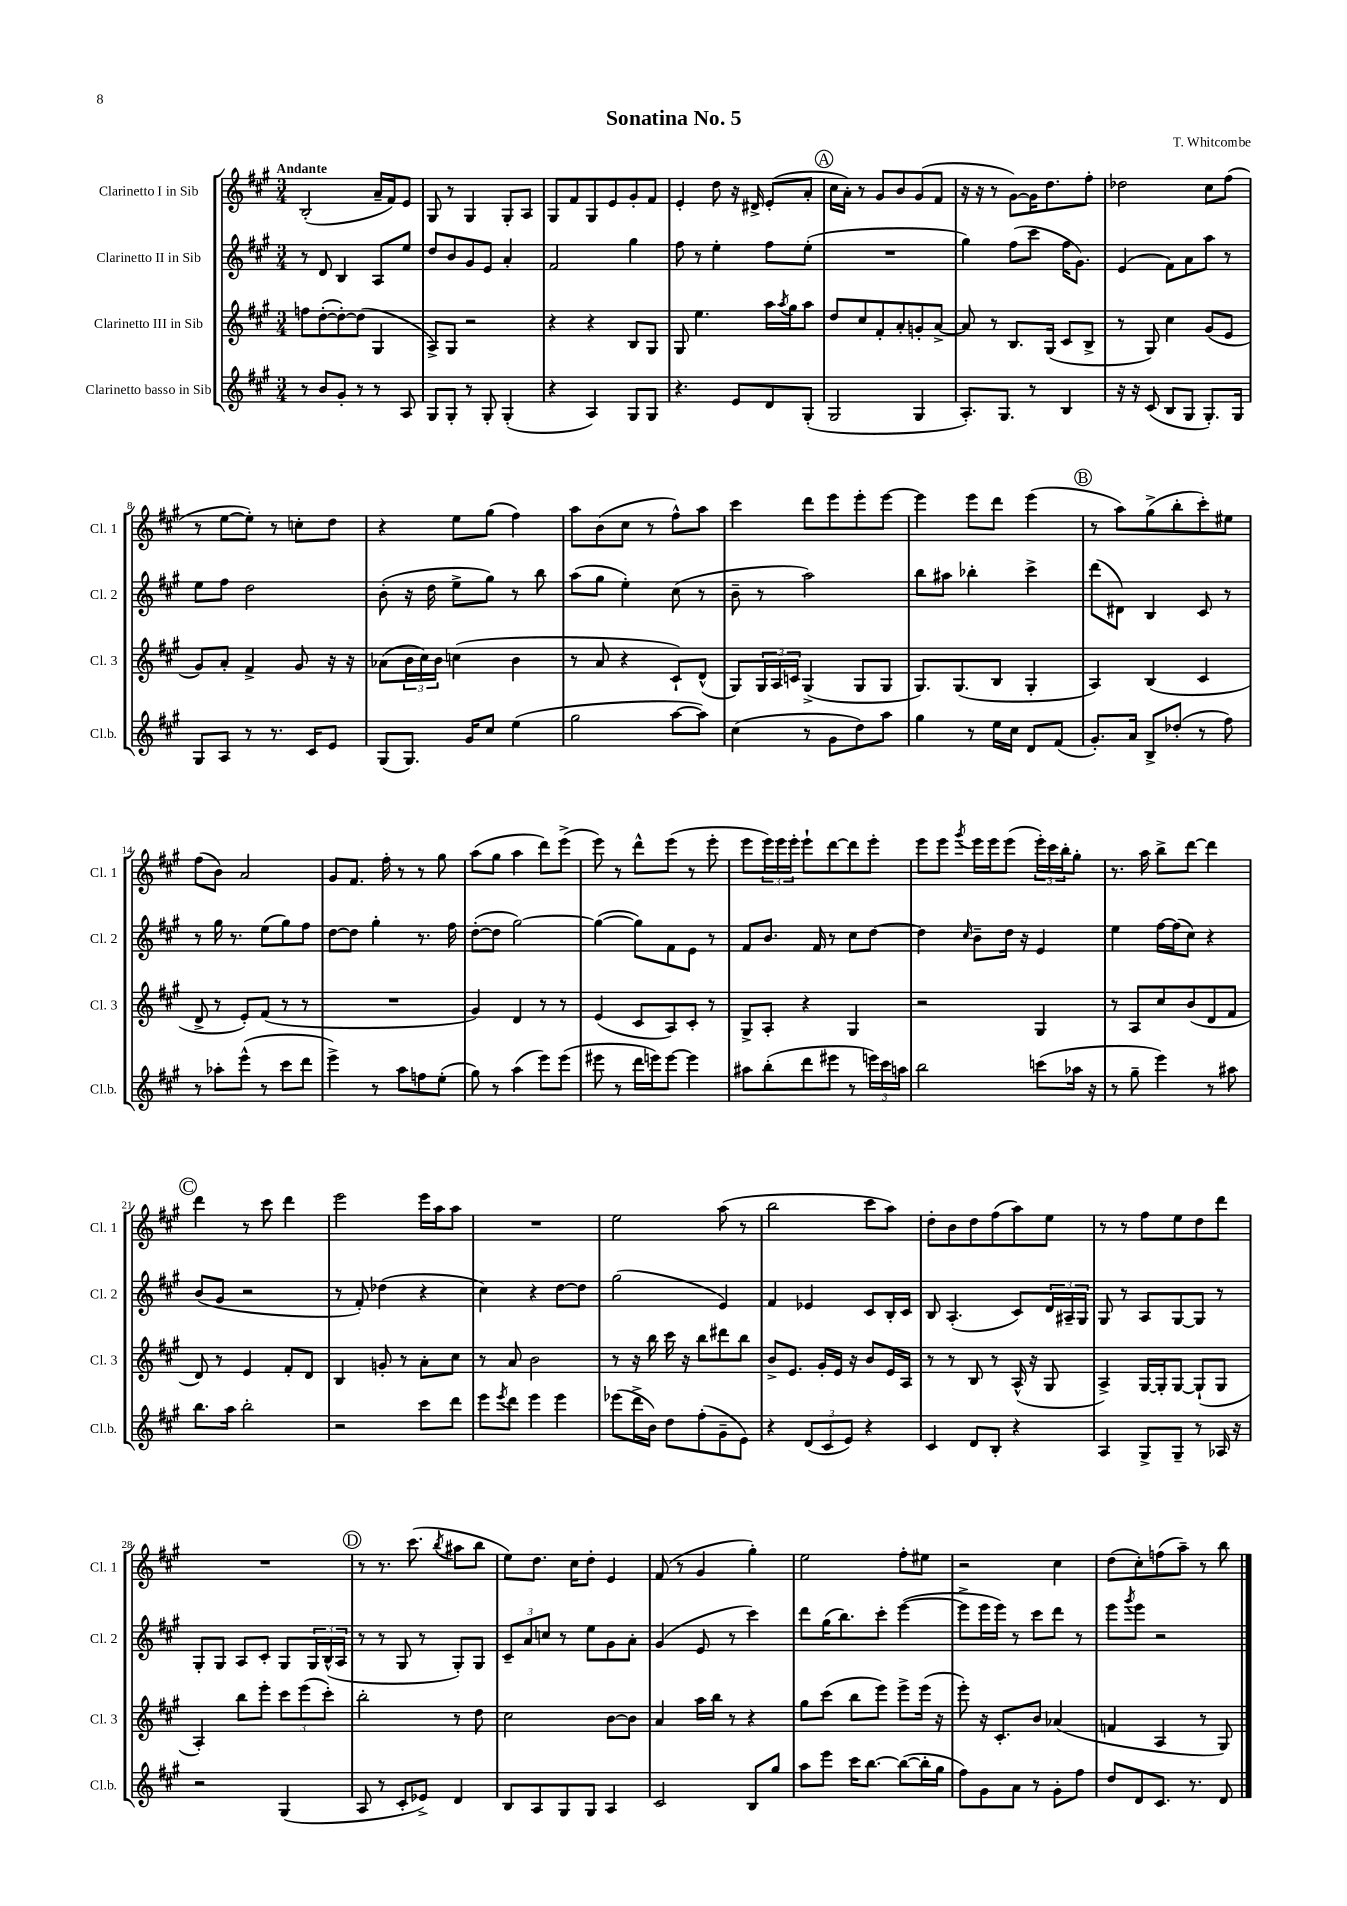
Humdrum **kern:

**kern	**kern	**kern	**kern
*staff4	*staff3	*staff2	*staff1
*clefG2	*clefG2	*clefG2	*clefG2
*k[f#c#g#]	*k[f#c#g#]	*k[f#c#g#]	*k[f#c#g#]
*M3/4	*M3/4	*M3/4	*M3/4
8r	8ff\L	8r	(2B'/
8b/L	([8dd'\	8d/	.
8g#'/J	8dd'\_)	4B/	.
8r	(8dd\]J	.	.
8r	4G#/	8A/L	16a~/LL
.	.	.	16f#/J)
8A/	.	8ee/J	8e/J
=	=	=	=
8G#/L	8A^/L)	8dd/L	8G#/
8G#'/J	8G#/J	8b/	8r
8r	2r	8g#/	4G#/
8G#'/	.	8e/J	.
(4G#'/	.	4a'/	8G#'/L
.	.	.	8A/J
=	=	=	=
4r	4r	2f#/	8G#/L
.	.	.	8f#/
4A/)	4r	.	8G#/
.	.	.	8e/
8G#/L	8B/L	4gg#\	8g#'/
8G#/J	8G#/J	.	8f#/J
=	=	=	=
4.r	8G#/	8ff#\	4e'/
.	4.ee\	8r	.
.	.	4ee'\	8dd\
8e/L	.	.	16r
.	.	.	16d#^/
8d/	16aa\LL	8ff#\L	(8e'/L
.	8qaa/	.	.
.	16gg#\J	.	.
(8G#'/J	8aa\J	(8ee'\J	8a'/J
=	=	=	=
2G#/	8dd/L	2.r	16cc#\LL
.	.	.	16a'\JJ)
.	8cc#/	.	8r
.	8f#'/	.	8g#/L
.	8a'/	.	8b/
4G#/	8g'/	.	(8g#/
.	[8a^/J	.	8f#/J
=	=	=	=
8.A'/L)	8a/]	4gg#\)	16r
.	.	.	16r
.	8r	.	8r
8.G#/J	.	.	.
.	8.B/L	(8ff#\L	[8g#\L)
8r	.	8ccc#\J	16g#\]K
.	(16G#/Jk	.	8.dd\
4B/	8c#/L	16ff#\LK	.
.	.	8.g#\J)	.
.	8B^/J	.	8ff#'\J
=	=	=	=
16r	8r	(4e/	2dd-\
16r	.	.	.
(8c#/	8G#/)	.	.
8B/L	4cc#\	8f#\L)	.
8G#/J	.	8a\	.
8.G#'/L)	(8g#/L	8aa\J	8cc#\L
.	8e/J	8r	(8ff#\J
16G#/Jk	.	.	.
=	=	=	=
8G#/L	8g#/L)	8ee\L	8r
8A/J	8a'/J	8ff#\J	[8ee\L
8r	4f#^/	2dd\	8ee'\]J)
8.r	.	.	8r
.	8g#/	.	8cc'\L
16c#/LK	.	.	.
8e/J	16r	.	8dd\J
.	16r	.	.
=	=	=	=
(8G#/L	(8a-\L	(8b'\	4r
8.G#/J)	24b\L	16r	.
.	24cc#\)	.	.
.	.	16dd\	.
.	24b\JJ	.	.
.	(4cc\	8ee^\L	8ee\L
16g#/LK	.	.	.
8cc#/J	.	8gg#\J)	(8gg#\J
(4ee\	4b\	8r	4ff#\)
.	.	8bb\	.
=	=	=	=
2gg#\	8r	(8aa\L	8aa\L
.	8a/	8gg#\J	(8b\
.	4r	4ee'\)	8cc#\J
.	.	.	8r
[8aa\L	8c#`/L)	(8cc#\	8ff#^^\L)
8aa\]J)	(8d^^/J	8r	8aa\J
=	=	=	=
(4cc#\	8G#/L)	8b~\	4ccc#\
.	24G#/L	8r	.
.	24A/	.	.
.	24c/JJ	.	.
8r	(4G#^/	2aa\)	8ddd\L
8g#\L	.	.	8eee\
8dd\)	8G#/L	.	8eee'\
8aa\J	8G#/J	.	[8eee\J
=	=	=	=
4gg#\	8.G#/L)	8bb\L	4eee\]
.	.	8aa#\J	.
.	(8.G#/	.	.
8r	.	4bb-'\	8eee\L
16ee\LL	8B/J	.	8ddd\J
16cc#\JJ	.	.	.
8d/L	4G#'/	4ccc#^\	(4eee\
(8f#/J	.	.	.
=	=	=	=
8.g#'/L)	4A/)	(8ddd\L	8r
.	.	8d#\J)	8aa\L)
16a/Jk	.	.	.
8B^/L	(4B/	4B/	(8gg#^\
(8dd-'/J	.	.	8bb'\
8r	4c#/	8c#/	8ccc#'\)
8ff#\)	.	8r	8ee#\J
=	=	=	=
8r	8d^/	8r	(8ff#\L
8aa-'\L	8r	16gg#\	8b\J)
.	.	8.r	.
(8eee^^\J	8e'/L)	.	2a/
8r	(8f#/J	(8ee\L	.
8ccc#\L	8r	8gg#\)	.
8ddd\J	8r	8ff#\J	.
=	=	=	=
4eee^\)	2.r	[8dd\L	8g#/L
.	.	8dd\]J	8.f#/J
8r	.	4gg#'\	.
.	.	.	16ff#'\
8aa\L	.	.	8r
8ff\	.	8.r	8r
(8ee'\J	.	.	8gg#\
.	.	16ff#\	.
=	=	=	=
8gg#\)	4g#/)	([8dd'\L	(8aa\L
8r	.	8dd\]J	8gg#\J
(4aa\	4d/	[2gg#\)	4aa\
8eee\L)	8r	.	8ddd\L)
(8eee\J	8r	.	(8eee^\J
=	=	=	=
8eee#\	(4e/	(4gg#\_	8eee\)
8r	.	.	8r
16ddd\LL	8c#/L	8gg#\]L)	8ddd^^\L
16eee\J)	.	.	.
[8eee\J	8A/)	8f#\	(8eee\J
4eee\]	8c#'/J	8e\J	8r
.	8r	8r	8eee'\
=	=	=	=
8aa#\L	8G#^/L	8f#/L	8eee\L
(8bb'\	8A'/J	8.b/J	24eee\L)
.	.	.	24eee\
.	.	.	24eee'\JJ
8ddd\	4r	.	8eee`\L
.	.	16f#/	.
8eee#\J	.	8r	[8ddd\
8r	4G#/	8cc#\L	8ddd\]
24eee\LL)	.	[8dd\J	8eee'\J
24ccc#\	.	.	.
24aa\JJ	.	.	.
=	=	=	=
2bb\	2r	4dd\]	8eee\L
.	.	.	8eee\J
.	.	16qqcc#/	8qggg#/
.	.	8b~\L	16eee\LL
.	.	.	16eee\J
.	.	16dd\Jk	(8eee\J
.	.	16r	.
(8ccc\L	4G#/	4e/	24eee'\LL)
.	.	.	24ccc#\
.	.	.	24bb'\J
16aa-\Jk	.	.	8gg#'\J
16r	.	.	.
=	=	=	=
8r	8r	4ee\	8.r
8gg#~\	8A/L	.	.
.	.	.	16aa\
4eee\)	8cc#/	[16ff#\LL	8bb^\L
.	.	(16ff#\]J	.
.	(8b/	8cc#\J)	[8ddd\J
8r	8d/	4r	4ddd\]
8aa#\	8f#/J	.	.
=	=	=	=
8.bb\L	8d/)	(8b/L	4ddd\
.	8r	8g#/J	.
16aa\Jk	.	.	.
2bb'\	4e/	2r	8r
.	.	.	8ccc#\
.	8f#'/L	.	4ddd\
.	8d/J	.	.
=	=	=	=
2r	4B/	8r	2eee\
.	.	8f#'/)	.
.	8g'/	(4dd-\	.
.	8r	.	.
8ccc#\L	8a'\L	4r	16eee\LL
.	.	.	16aa\J
8ddd\J	8cc#\J	.	8aa\J
=	=	=	=
8eee\L	8r	4cc#\)	2.r
8qeee/	.	.	.
8ddd\J	8a/	.	.
4eee\	2b\	4r	.
4eee\	.	[8dd\L	.
.	.	8dd\]J	.
=	=	=	=
(8eee-\L	8r	(2gg#\	2ee\
16ddd^\L	16r	.	.
16b\JJ)	16bb\	.	.
8dd\L	16ccc#\	.	.
.	16r	.	.
(8ff#'\	8bb\L	.	.
8g#~\	8ddd#\	4e/)	(8aa\
8e\J)	8bb\J	.	8r
=	=	=	=
4r	8b^/L	4f#/	2bb\
.	8.e/J	.	.
(12d/L	.	4e-/	.
.	16g#'/LL	.	.
12c#/	.	.	.
.	16e/JJ	.	.
12e/J)	.	.	.
.	16r	.	.
4r	8b/L	8c#/L	8ccc#\L
.	16e/L	16B'/L	8aa\J)
.	16A/JJ	16c#/JJ	.
=	=	=	=
4c#/	8r	8B/	8dd'\L
.	8r	(4.A'/	8b\
8d/L	8B/	.	8dd\
8B'/J	8r	.	(8ff#\
4r	(16A^^/	8c#/L)	8aa\)
.	16r	.	.
.	8G#/	24d/L	8ee\J
.	.	24A#~/	.
.	.	24G#/JJ	.
=	=	=	=
4A/	4A^/)	8G#/	8r
.	.	8r	8r
8G#^/L	[16G#/LL	8A/L	8ff#\L
.	16G#'/]J	.	.
8G#~/J	[8G#/J	[8G#/	8ee\
8r	(8G#`/]L	8G#/]J	8dd\
16A-/	8G#/J	8r	8ddd\J
16r	.	.	.
=	=	=	=
2r	4A'/)	8G#'/L	2.r
.	.	8G#/J	.
.	8bb\L	8A/L	.
.	8eee'\J	8c#'/J	.
(4G#/	12ccc#\L	8G#/L	.
.	(12eee\	.	.
.	.	24G#/L	.
.	12ccc#'\J)	(24B^^/	.
.	.	24A/JJ	.
=	=	=	=
8A/	2bb'\	8r	8r
8r	.	8r	8.r
8c#'/L	.	8G#/	.
.	.	.	(8.ccc#\
8e-^/J)	.	8r	.
.	.	.	8qbb/
4d/	8r	8G#'/L)	8aa#\L
.	8dd\	8G#/J	8bb\J
=	=	=	=
8B/L	2cc#\	12c#~/L	8ee\L)
.	.	12a/	.
8A/	.	.	8.dd\J
.	.	12cc/J	.
8G#/	.	8r	.
.	.	.	16cc#\LK
8G#/J	.	8ee\L	8dd'\J
4A/	[8b\L	8g#\	4e/
.	8b\]J	8a'\J	.
=	=	=	=
2c#/	4a/	(4g#/	(8f#/
.	.	.	8r
.	16aa\LL	8e/	4g#/
.	16bb\JJ	.	.
.	8r	8r	.
8B/L	4r	4ccc#\)	4gg#'\)
8gg#/J	.	.	.
=	=	=	=
8aa\L	8gg#\L	8ddd\L	2ee\
8eee\J	(8ccc#\J	(16gg#\K	.
.	.	8.bb\)	.
16ccc#\LK	8bb\L	.	.
[8.bb\J	.	.	.
.	8eee\J)	8ccc#'\J	.
(8bb\_L	8eee^\L	([4eee\	8ff#'\L
16bb'\]L	(16eee\Jk	.	8ee#\J
16gg#\JJ	16r	.	.
=	=	=	=
8ff#\L)	8eee'\)	8eee^\]L	2r
8g#\	16r	16eee\L	.
.	8.c#'/L	16eee\JJ)	.
8a\J	.	8r	.
8r	8b/J	8ccc#\L	.
8g#'\L	(4a-/	8ddd\J	4cc#\
8ff#\J	.	8r	.
=	=	=	=
8dd/L	4f/	8eee\L	(8dd\L
.	.	8qggg#/	.
8d/	.	8eee\J	8cc#'\)
8.c#/J	4A/	2r	(8ff\
.	.	.	8aa~\J)
8.r	.	.	.
.	8r	.	8r
8d/	8G#/)	.	8bb\
==	==	==	==
*-	*-	*-	*-
